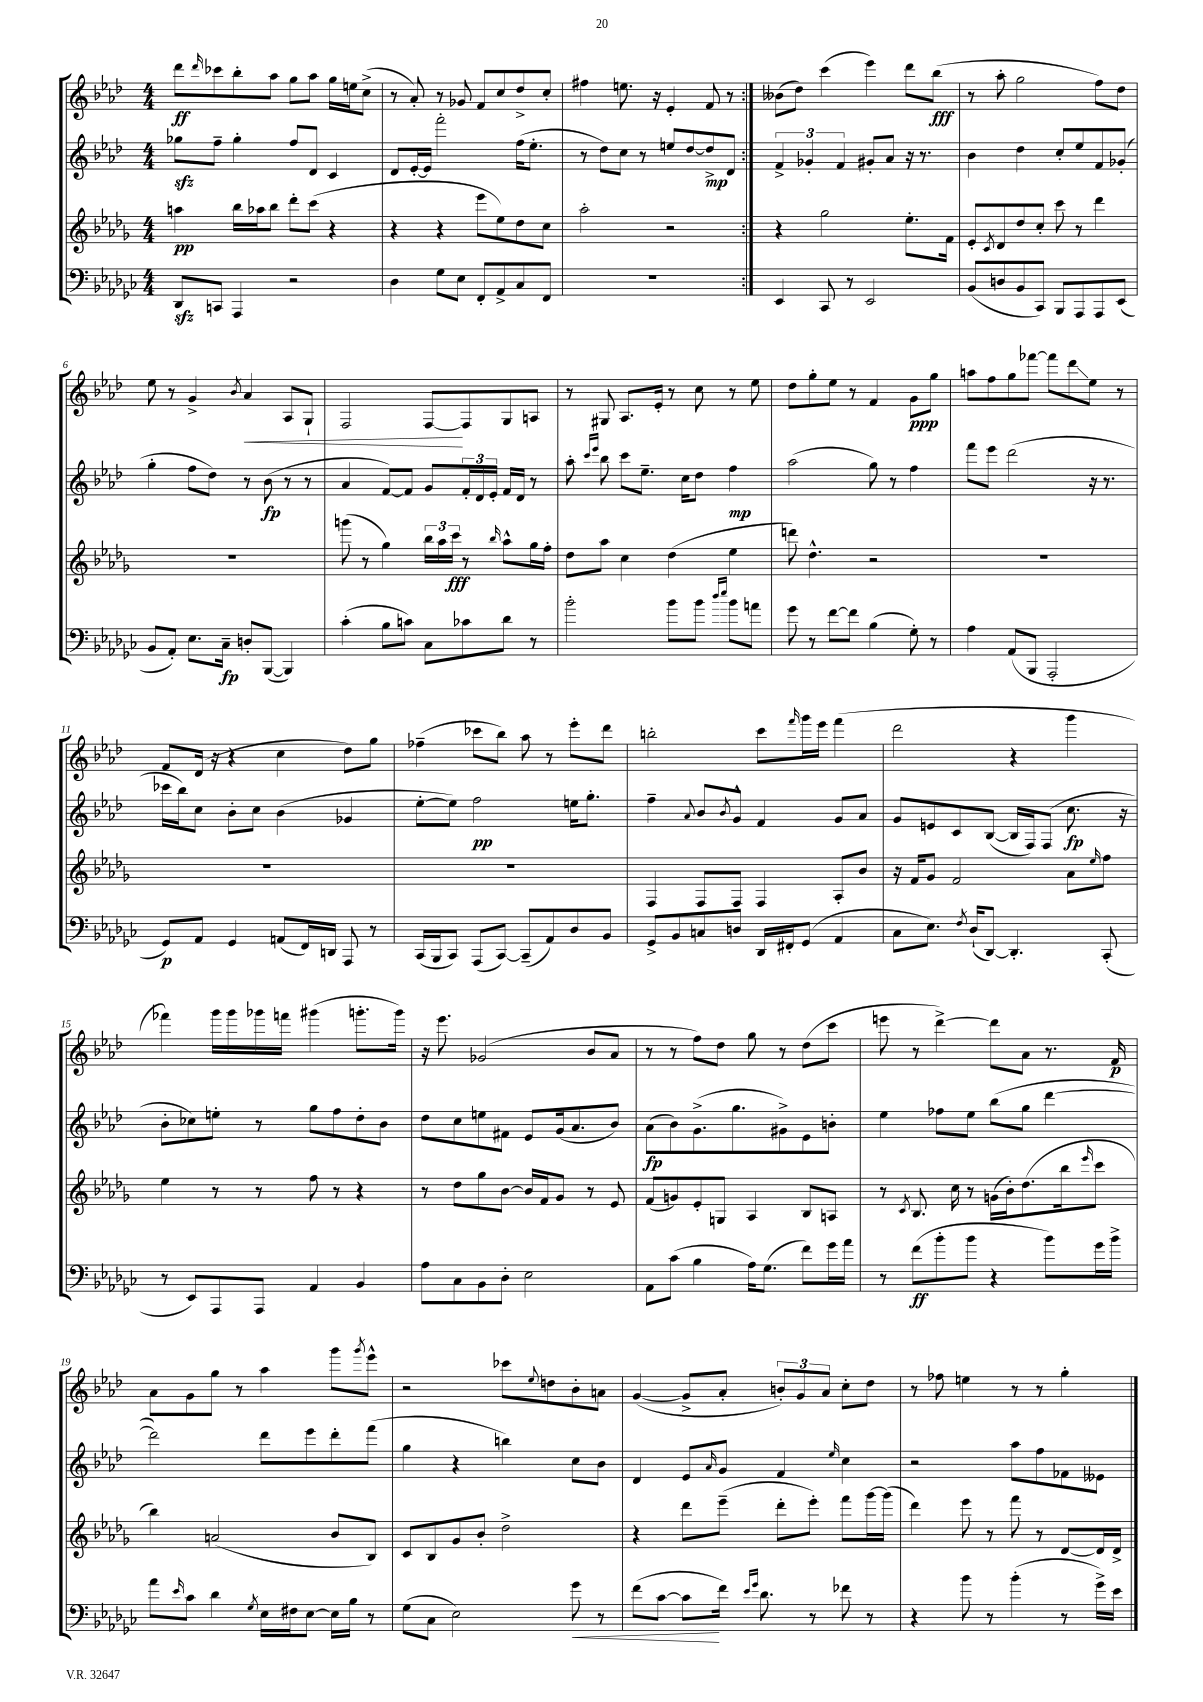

**kern	**kern	**kern	**kern
*staff4	*staff3	*staff2	*staff1
*clefF4	*clefG2	*clefG2	*clefG2
*k[b-e-a-d-g-c-]	*k[b-e-a-d-g-]	*k[b-e-a-d-]	*k[b-e-a-d-]
*M4/4	*M4/4	*M4/4	*M4/4
8DD-	4aa	8gg-	8ddd-
.	.	.	16qqddd-
8CC	.	8ff~	8ccc-
4AAA-	16bb-	4gg-'	8bb-'
.	16aa-	.	.
.	8bb-	.	8aa-
2r	8ddd-'	8ff	8gg
.	(8ccc	8d-	8aa-
.	4r	4c	16gg
.	.	.	16ee
.	.	.	(8cc^
=	=	=	=
4D-	4r	8d-	8r
.	.	[16e-'	8a-')
.	.	16e-]	.
8G-	4r	2fff'	8r
8E-	.	.	8g-
8FF'	8eee-	.	8f
8AA-^	8ee-)	.	8cc
8C-	8dd-	(16ff	8dd-^
.	.	8.ee-'	.
8FF	8cc	.	8cc'
=	=	=	=
1r	2aa-'	8r	4ff#
.	.	8dd-)	.
.	.	8cc	8.ee
.	.	8r	.
.	.	.	16r
.	2r	8ee	4e-'
.	.	[8dd-	.
.	.	8dd-^]	8f
.	.	8d-	8r
=:|!	=:|!	=:|!	=:|!
4EE-	4r	6f^	(8b--
.	.	.	8dd-)
.	.	6g-'	.
8CC-	2gg-	.	(4ccc
.	.	6f	.
8r	.	.	.
2EE-	.	8g#'	4eee-)
.	.	8a-	.
.	8.ee-'	16r	8ddd-
.	.	8.r	.
.	.	.	(8bb-
.	16f	.	.
=	=	=	=
(8BB-	8e-'	4b-	8r
.	8qc	.	.
8D	8d-	.	8aa-'
8BB-	8dd-	4dd-	2gg
8CC-)	8cc'	.	.
8BBB-	8ccc	8cc'	.
8AAA-	8r	8ee-	.
8AAA-	4ddd-	8f	8ff)
(8EE-	.	(8g-'	8dd-
=	=	=	=
8BB-	1r	4gg'	8ee-
8AA-')	.	.	8r
8.E-	.	8ff	4g^
.	.	8dd-)	.
16C-~	.	.	.
.	.	.	8qb-
8D'	.	8r	4a-
([8BBB-	.	(8b-	.
4BBB-])	.	8r	8A-
.	.	8r	8G`
=	=	=	=
(4c-'	(8ggg	4a-	2F
.	8r	.	.
8B-	4gg-)	[8f)	.
8c)	.	8f]	.
8C-	24bb-	8g	[8F
.	24aa-	.	.
.	24ccc	.	.
8c-	8r	24f'	8F]
.	.	24d-	.
.	.	24e-'	.
.	16qqbb-	.	.
8d-	8aa-^^	16f	8G
.	.	16d-	.
8r	16gg-	8r	8A
.	16ff'	.	.
=	=	=	=
2b-'	8dd-	8aa-'	8r
.	.	16qqccc	.
.	.	16qqeee-	.
.	8aa-	8bb-	8G#
.	4cc	8ccc	8.A-
.	.	8.ee-~	.
.	.	.	16e-'
8b-	(4dd-	.	8r
.	.	16cc	.
8b-	.	8dd-	8cc
16qqdd-	.	.	.
16qqee-	.	.	.
8b-	4ee-	4ff	8r
8a	.	.	8ee-
=	=	=	=
8g-	8ddd)	(2aa-	8dd-
8r	4.dd-^^	.	8gg'
[8f	.	.	8ee-
8f]	.	.	8r
(4B-	2r	8gg)	4f
.	.	8r	.
8G-')	.	4ff	8g
8r	.	.	8gg
=	=	=	=
4A-	1r	8fff	8aa
.	.	8eee-	8ff
(8AA-	.	(2ddd-	8gg
8BBB-	.	.	[8fff-
2AAA-'	.	.	8fff-]
.	.	.	8ddd-
.	.	16r	8ee-
.	.	8.r	.
.	.	.	8r
=	=	=	=
8GG-)	1r	16ccc-	8f
.	.	16bb-)	.
8AA-	.	8cc	(16d-
.	.	.	16r
4GG-	.	8b-'	4r
.	.	8cc	.
(8AA	.	(4b-	4cc
16FF)	.	.	.
16DD	.	.	.
8AAA-	.	4g-	8dd-)
8r	.	.	8gg
=	=	=	=
(16CC-	1r	[8ee-'	(4ff-~
16BBB-	.	.	.
8CC-)	.	8ee-])	.
(8AAA-	.	2ff	8ccc-
[8CC-)	.	.	8bb-)
(8CC-~]	.	.	8aa-
8AA-)	.	.	8r
8D-	.	16ee	8eee-'
.	.	8.gg'	.
8BB-	.	.	8ddd-
=	=	=	=
8GG-^	4F	4ff~	2bb'
8BB-	.	.	.
.	.	8qqa-	.
8C	8F	8b-	.
.	.	8qb-	.
8D	8F	8g^^	.
16DD-	4F	4f	8ccc
16FF#'	.	.	.
.	.	.	16qqfff
(8GG-	.	.	16ggg
.	.	.	16eee-
4AA-	8A-'	8g	(4fff
.	8b-	8a-	.
=	=	=	=
8C-	16r	8g	2ddd-
.	16f	.	.
8.E-)	8g-	8e	.
.	2f	8c	.
8qF	.	.	.
(16D-`	.	.	.
[8DD-)	.	([8B-	.
4.DD-']	.	16B-]	4r
.	.	16F)	.
.	.	(8F	.
.	8a-	8.cc	4ggg
.	16qqee-	.	.
(8CC-'	8ff	.	.
.	.	16r	.
=	=	=	=
8r	4ee-	8b-'	4fff-)
8EE-)	.	8cc-)	.
8AAA-	8r	8ee'	16ggg
.	.	.	16ggg
8AAA-	8r	8r	16ggg-
.	.	.	16fff
4AA-	8ff	8gg	(4ggg#
.	8r	8ff	.
4BB-	4r	8dd-'	8.ggg'
.	.	8b-	.
.	.	.	16ggg)
=	=	=	=
8A-	8r	8dd-	16r
.	.	.	8.eee-
8C-	8dd-	8cc	.
8BB-	8gg-	8ee	(2g-
8D-'	[8b-	8f#	.
2E-	16b-]	8e-	.
.	16f	.	.
.	8g-	(16g	.
.	.	8.a-	.
.	8r	.	8b-
.	8e-	8b-)	8a-
=	=	=	=
8AA-	(8f	(8a-	8r
(8c-	8g)	8b-)	8r
4B-	8e-'	(8.g^	8ff)
.	8G	.	8dd-
.	.	8.gg	.
16A-)	4A-	.	8gg
(8.G-	.	.	.
.	.	8g#^)	8r
8f)	8B-	8e-	(8dd-
16g-	8A	8b'	8ccc
16a-	.	.	.
=	=	=	=
8r	8r	4ee-	8eee
.	8qc	.	.
(8f	8.B-	.	8r
8b-'	.	8ff-	[4ddd-^)
.	16cc	.	.
8b-	8r	8ee-	.
4r	(16g	(8bb-	8ddd-]
.	16b-')	.	.
.	(8.dd-	8gg	8a-
8b-)	.	[4ddd-	8.r
.	16bb-	.	.
.	16qqeee-	.	.
16g-	8ccc	.	.
16b-^	.	.	16f
=	=	=	=
8a-	4bb-)	2ddd-])	8a-
16qqe-	.	.	.
8c-	.	.	8g
4d-	(2a	.	8gg
.	.	.	8r
8qG-	.	.	.
16E-	.	8ddd-	4aa-
16F#	.	.	.
[8E-	.	8eee-	.
16E-]	8b-	8ddd-'	8ggg
16B-	.	.	.
.	.	.	8qggg
8r	8B-)	(8fff	8eee-^^
=	=	=	=
(8G-	8c	4gg	2r
8C-	8B-	.	.
2E-)	8g-	4r	.
.	8b-'	.	.
.	2dd-^	4bb)	8ccc-
.	.	.	8qqee-
.	.	.	8dd
8g-	.	8cc	8b-'
8r	.	8b-	8a
=	=	=	=
(8f	4r	4d-	([4g
[8c-	.	.	.
8c-]	8ddd-	8e-	8g^]
.	.	16qqa-	.
16f)	(8eee-~	8g	8a-'
16qqe-	.	.	.
16qqg-	.	.	.
8.d-	.	.	.
.	8ddd-'	4f	12b')
.	.	.	12g
8r	8eee-')	.	.
.	.	.	12a-
.	.	16qqee-	.
8f-	8fff	4cc	8cc'
8r	[16ggg-	.	8dd-
.	(16ggg-]	.	.
=	=	=	=
4r	4ddd-)	2r	8r
.	.	.	8ff-
8b-	8eee-	.	4ee
8r	8r	.	.
(4b-'	8fff	8aa-	8r
.	8r	8ff	8r
8r	[8d-	8f-	4gg'
16g-^)	16d-]	8e--	.
16e-	16d-^	.	.
==	==	==	==
*-	*-	*-	*-
